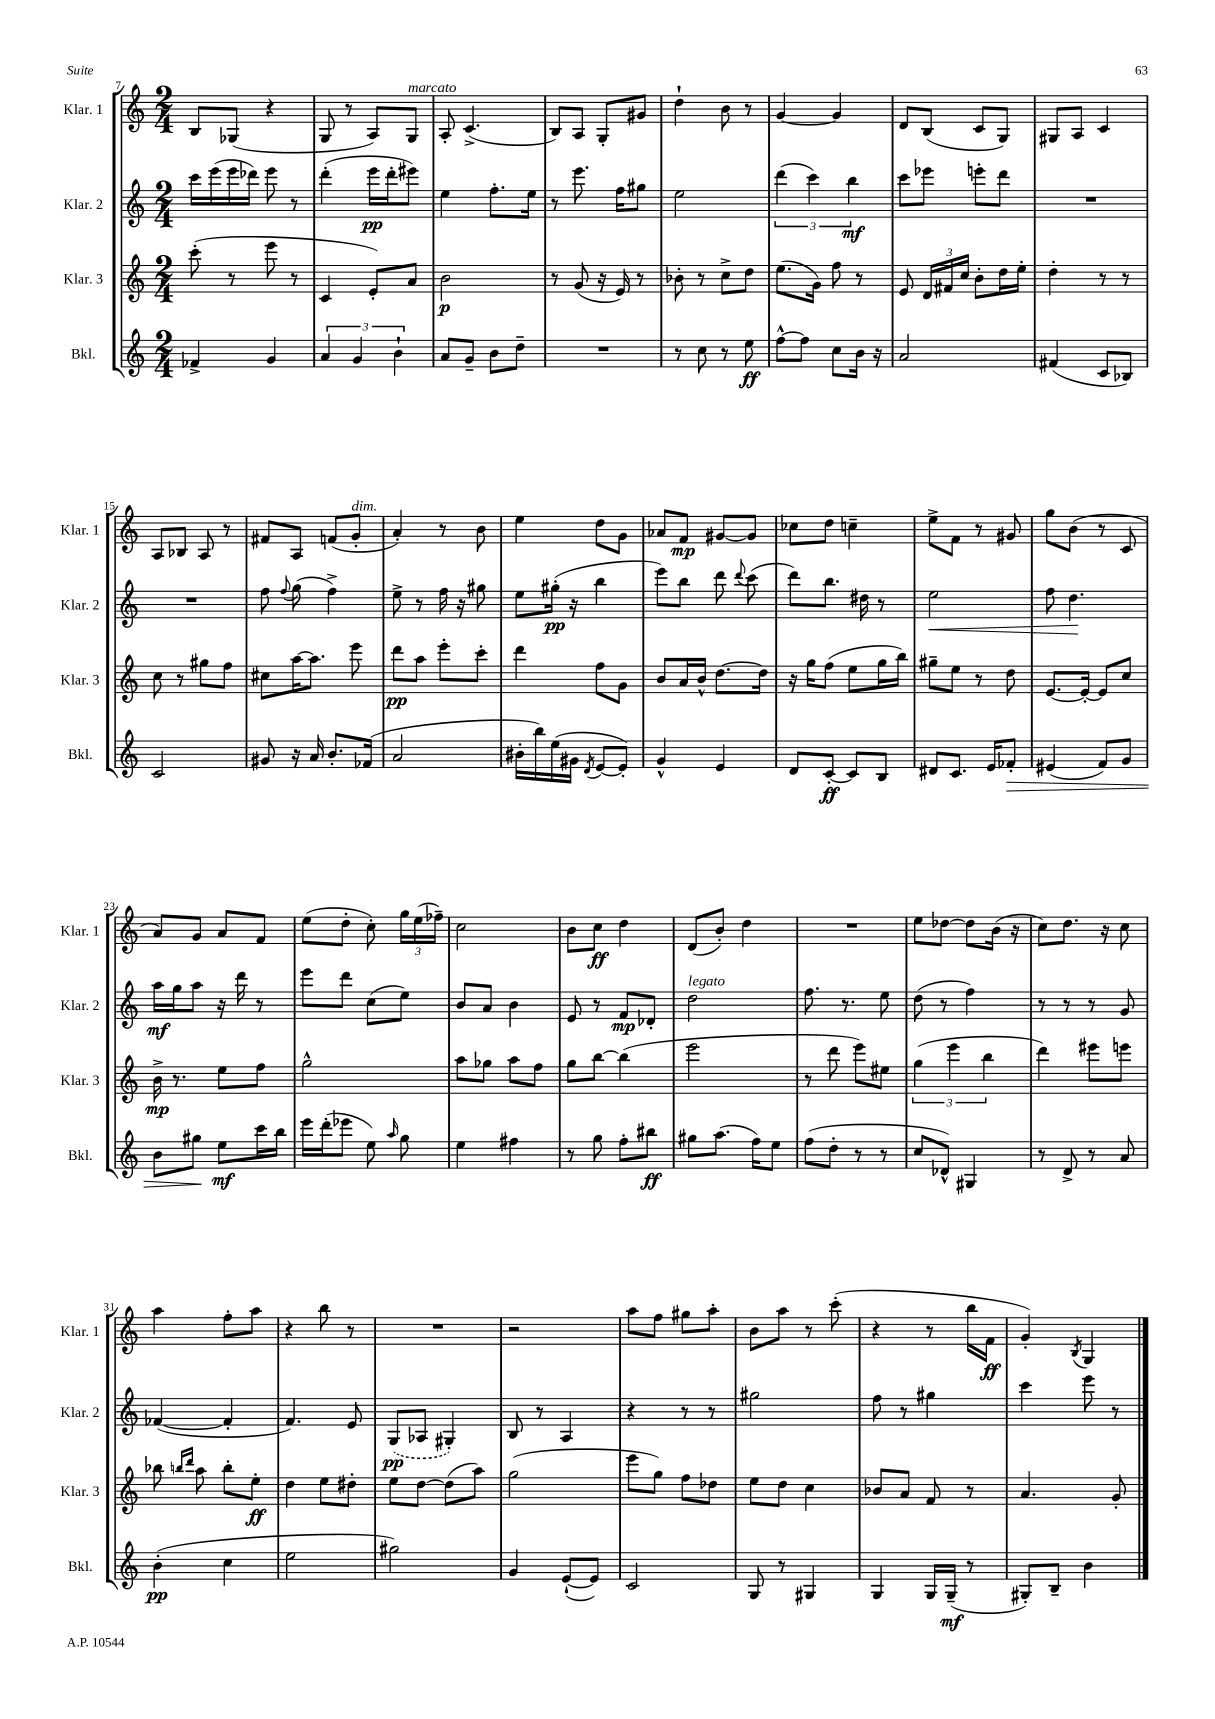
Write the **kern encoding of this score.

**kern	**kern	**kern	**kern
*staff4	*staff3	*staff2	*staff1
*clefG2	*clefG2	*clefG2	*clefG2
*k[]	*k[]	*k[]	*k[]
*M2/4	*M2/4	*M2/4	*M2/4
4f-^	(8ccc'	16ccc	8B
.	.	(16eee	.
.	8r	16eee	(8G-
.	.	16ddd-)	.
4g	8eee	8eee	4r
.	8r	8r	.
=	=	=	=
6a	4c	(4ddd'	8G
.	.	.	8r
6g	.	.	.
.	8e')	16eee	8A)
.	.	16ddd'	.
6b`	.	.	.
.	8a	8eee#)	8G
=	=	=	=
8a	2b	4ee	8A'
8g~	.	.	(4.c^
8b	.	8.ff'	.
8dd~	.	.	.
.	.	16ee	.
=	=	=	=
2r	8r	8r	8B)
.	(8g	8.eee	8A
.	16r	.	8G'
.	16e)	16ff	.
.	8r	8gg#	8g#
=	=	=	=
8r	8b-'	2ee	4dd`
8cc	8r	.	.
8r	8cc^	.	8b
8ee	8dd	.	8r
=	=	=	=
[8ff^^	(8.ee	(6ddd	[4g
8ff]	.	.	.
.	.	6ccc)	.
.	16g)	.	.
8cc	8ff	.	4g]
.	.	6bb	.
16b	8r	.	.
16r	.	.	.
=	=	=	=
2a	8e	8ccc	8d
.	24d	8eee-	(8B
.	24f#	.	.
.	24cc	.	.
.	8b'	8eee'	8c
.	16dd	8ddd	8G)
.	16ee'	.	.
=	=	=	=
(4f#	4dd'	2r	8G#
.	.	.	8A
8c	8r	.	4c
8B-)	8r	.	.
=	=	=	=
2c	8cc	2r	8A
.	8r	.	8B-
.	8gg#	.	8A
.	8ff	.	8r
=	=	=	=
8g#	8cc#	8ff	8f#
.	.	8qqff	.
16r	[16aa	(8gg	8A
16a	8.aa]	.	.
8.b'	.	4ff^)	(8f
.	8eee	.	8g'
(16f-	.	.	.
=	=	=	=
2a	8ddd	8ee^	4a')
.	8aa	8r	.
.	8eee'	16ff	8r
.	.	16r	.
.	8ccc'	8gg#	8b
=	=	=	=
16b#'	4ddd	8ee	4ee
16bb)	.	.	.
(16ee	.	(16gg#'	.
16g#	.	16r	.
8qd	.	.	.
[8e	8ff	4bb	8dd
8e'])	8g	.	8g
=	=	=	=
4g^^	8b	8eee)	8a-
.	16a	8bb	8f
.	16b^^	.	.
4e	[8.dd	8ddd	[8g#
.	.	8qqddd	.
.	.	(8ccc	8g#]
.	16dd]	.	.
=	=	=	=
8d	16r	8ddd)	8cc-
.	16gg	.	.
[8c'	(8ff	8.bb	8dd
8c]	8ee	.	4cc~
.	.	16dd#	.
8B	16gg	8r	.
.	16bb)	.	.
=	=	=	=
8d#	8gg#~	2ee	8ee^
8.c	8ee	.	8f
.	8r	.	8r
16e	.	.	.
8f-'	8dd	.	8g#
=	=	=	=
(4e#	[8.e	8ff	8gg
.	.	4.dd	(8b
.	16e'_	.	.
8f)	8e]	.	8r
8g	8cc	.	8c
=	=	=	=
8b	16b^	16aa	8a)
.	8.r	16gg	.
8gg#	.	8aa	8g
8ee	8ee	16r	8a
.	.	16ddd	.
16ccc	8ff	8r	8f
16bb	.	.	.
=	=	=	=
16eee	2gg^^	8eee	(8ee
(16ddd'	.	.	.
8eee-	.	8ddd	8dd'
8ee)	.	(8cc	8cc')
16qqaa	.	.	.
8gg	.	8ee)	24gg
.	.	.	(24ee
.	.	.	24ff-~)
=	=	=	=
4ee	8aa	8b	2cc
.	8gg-	8a	.
4ff#	8aa	4b	.
.	8ff	.	.
=	=	=	=
8r	8gg	8e	8b
8gg	[8bb	8r	8cc
8ff'	(4bb]	8f	4dd
8bb#	.	8d-'	.
=	=	=	=
8gg#	2eee	2dd	(8d
(8.aa	.	.	8b')
.	.	.	4dd
16ff)	.	.	.
8ee	.	.	.
=	=	=	=
(8ff	8r	8.ff	2r
8dd'	8ddd	.	.
.	.	8.r	.
8r	8eee)	.	.
8r	8ee#	8ee	.
=	=	=	=
8cc	(6gg	(8dd	8ee
8d-^^)	.	8r	[8dd-
.	6eee	.	.
4G#	.	4ff)	8dd-]
.	6bb	.	.
.	.	.	(16b
.	.	.	16r
=	=	=	=
8r	4ddd)	8r	8cc)
8d^	.	8r	8.dd
8r	8eee#	8r	.
.	.	.	16r
8a	8eee	8g	8cc
=	=	=	=
(4b'	8bb-	([4f-	4aa
.	16qqbb	.	.
.	16qqddd	.	.
.	8aa	.	.
4cc	8bb'	4f-']	8ff'
.	8ee'	.	8aa
=	=	=	=
2ee	4dd	4.f)	4r
.	8ee	.	8bb
.	8dd#'	8e	8r
=	=	=	=
2gg#)	8ee	(8G	2r
.	[8dd	8A-	.
.	(8dd]	4G#')	.
.	8aa)	.	.
=	=	=	=
4g	(2gg	8B	2r
.	.	8r	.
([8e`	.	4A	.
8e])	.	.	.
=	=	=	=
2c	8eee	4r	8aa
.	8gg)	.	8ff
.	8ff	8r	8gg#
.	8dd-	8r	8aa'
=	=	=	=
8G	8ee	2gg#	8b
8r	8dd	.	8aa
4G#	4cc	.	8r
.	.	.	(8ccc'
=	=	=	=
4G	8b-	8ff	4r
.	8a	8r	.
16G	8f	4gg#	8r
(16G~	.	.	.
8r	8r	.	16bb
.	.	.	16f
=	=	=	=
8G#')	4.a	4ccc	4g')
8B~	.	.	.
.	.	.	8qB
4b	.	8eee	4G
.	8g'	8r	.
==	==	==	==
*-	*-	*-	*-
